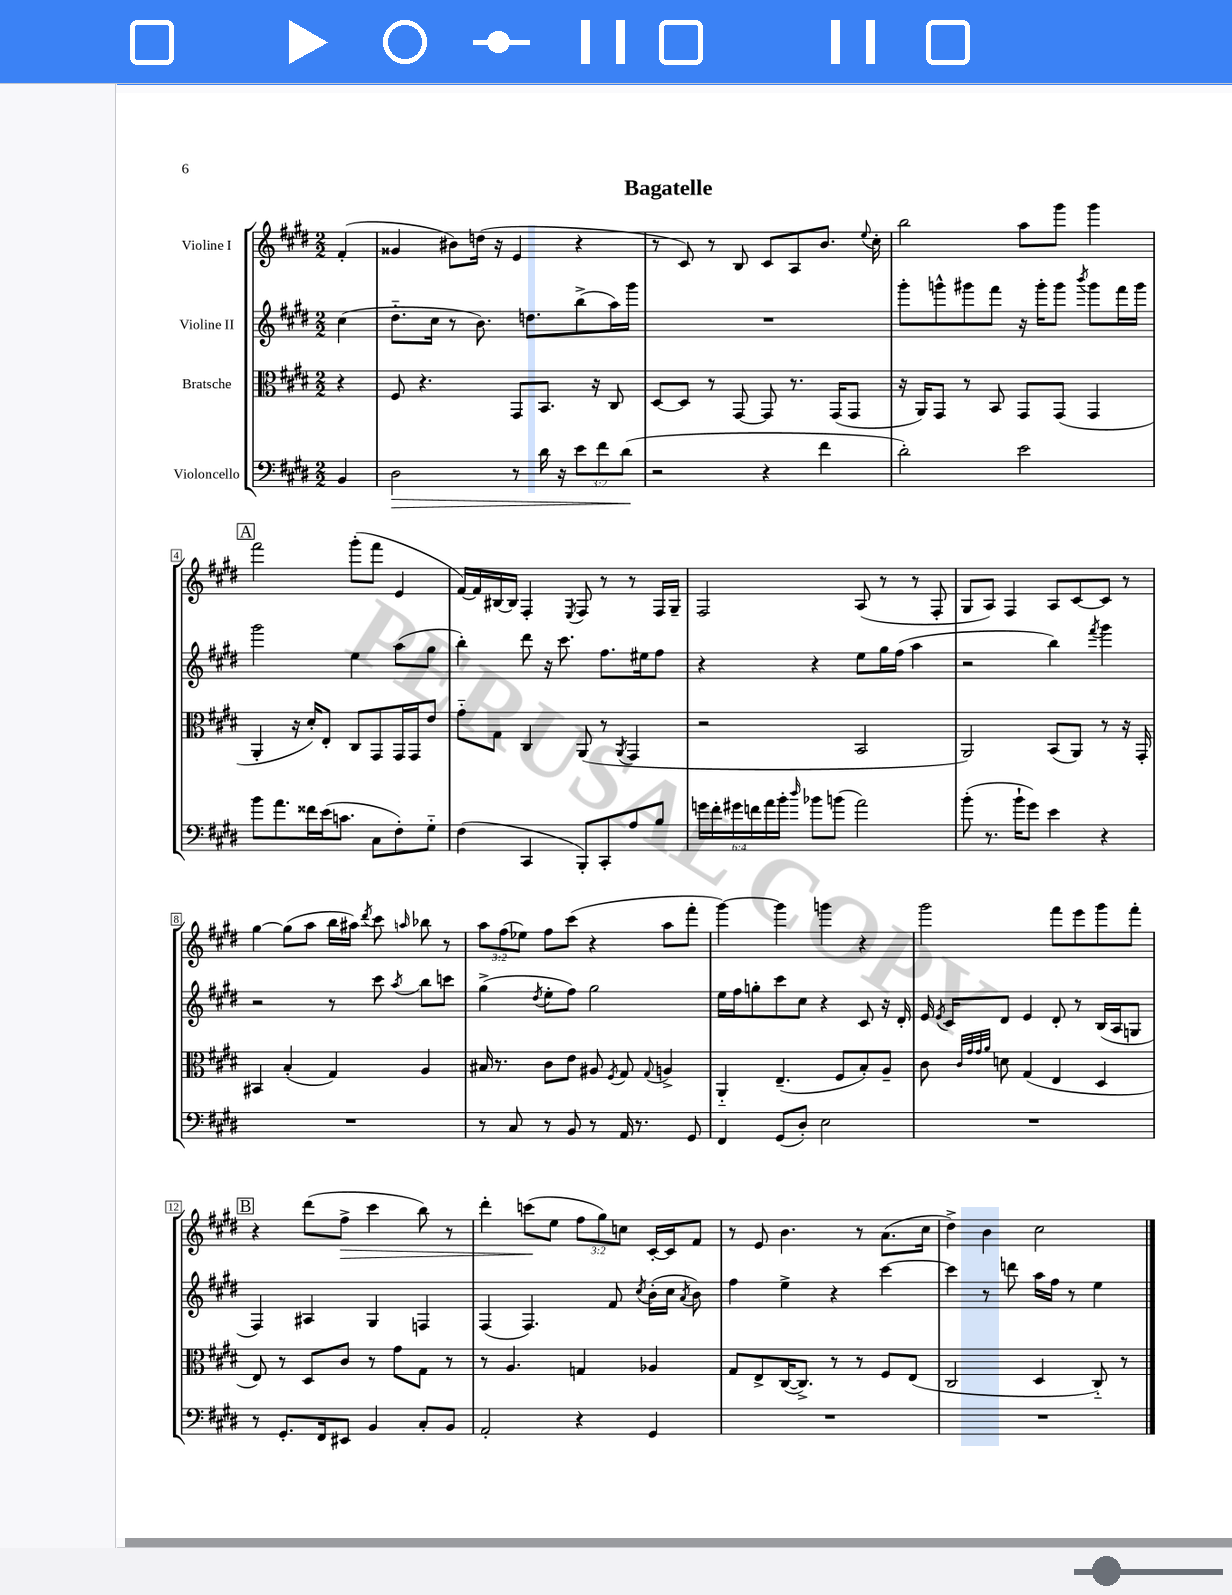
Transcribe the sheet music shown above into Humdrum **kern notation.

**kern	**kern	**kern	**kern
*staff4	*staff3	*staff2	*staff1
*clefF4	*clefC3	*clefG2	*clefG2
*k[f#c#g#d#]	*k[f#c#g#d#]	*k[f#c#g#d#]	*k[f#c#g#d#]
*M2/2	*M2/2	*M2/2	*M2/2
4BB	4r	(4cc#	(4f#'
=	=	=	=
2D#	8F#	8.dd#'~	4g##
.	4.r	.	.
.	.	16cc#	.
.	.	8r	8b#)
.	.	8.b)	(16dd
.	.	.	16r
8r	8GG#	.	4e
.	.	8.dd	.
16d#	8.BB	.	.
16r	.	.	.
12e	.	(8bb^	4r
.	16r	.	.
12f#	.	.	.
.	8C#	16aa)	.
(12d#	.	.	.
.	.	16ggg#	.
=	=	=	=
2r	[8D#	1r	8r
.	8D#]	.	8c#)
.	8r	.	8r
.	[8GG#	.	8B
4r	8GG#]	.	8c#
.	8.r	.	8A
4f#	.	.	8.b
.	(16GG#	.	.
.	8GG#	.	.
.	.	.	8qqee
.	.	.	16cc#'
=	=	=	=
2d#')	16r	8ggg#'	2bb
.	16AA)	.	.
.	8GG#	8ggg^^	.
.	8r	8ggg#	.
.	8BB	8fff#	.
2e	8GG#	16r	8aa
.	.	16ggg#'	.
.	(8GG#	8ggg#	8ggg#
.	.	8qbbb	.
.	4GG#	8ggg#	4ggg#
.	.	16fff#	.
.	.	16ggg#	.
=	=	=	=
8b	4AA'	2ggg#	2fff#
8.a	.	.	.
.	16r	.	.
16f##	16d#')	.	.
(16e	8E'	.	.
8.c	.	.	.
.	8C#	4ee	(8ggg#'
8C#	8GG#	.	8fff#
8F#')	16GG#	(8aa	4e
.	16GG#	.	.
8G#'~	8e	8gg#	.
=	=	=	=
(4F#	8g#'~	4bb')	[16f#)
.	.	.	16f#]
.	8G#	.	[16B#
.	.	.	16B#]
4CC#	4C#	8ddd#	4F#'
.	.	16r	.
.	.	8.ccc#	.
.	.	.	8qE
8BBB')	(8AA	.	8F#
8CC#'	8r	8.ff#	8r
.	8qAA	.	.
8A	4GG#	.	8r
.	.	16ee#	.
8B	.	8ff#	16F#
.	.	.	16G#~
=	=	=	=
24g	2r	4r	2F#
24f#'	.	.	.
24g#	.	.	.
24f	.	.	.
24a	.	.	.
24b'	.	.	.
16qqdd#	.	.	.
8b-	.	4r	.
(8b	.	.	.
2a)	2BB	8ee	(8A
.	.	16gg#	8r
.	.	(16ff#	.
.	.	4aa	8r
.	.	.	8F#'
=	=	=	=
(8b'	2AA)	2r	8G#
8.r	.	.	8A)
.	.	.	4F#
16b`	.	.	.
8g#)	.	.	.
4e	(8BB	4bb)	8A
.	8AA)	.	[8c#
.	.	8qfff#	.
4r	8r	4ggg#	8c#]
.	16r	.	8r
.	16GG#'	.	.
=	=	=	=
1r	4BB#	2r	[4gg#
.	(4B'	.	(8gg#]
.	.	.	8aa
.	4G#)	8r	16bb
.	.	.	16aa#)
.	.	.	8qddd#
.	.	8ccc#	8ccc#
.	.	8qaa	16qqaa
.	4A	8bb	8bb-
.	.	8ccc	8r
=	=	=	=
8r	16B#	(4gg#^	12aa
.	8.r	.	.
.	.	.	(12ff#
8C#	.	.	.
.	.	.	12ee-)
.	.	8qdd#	.
8r	8c#	8ee'	8ff#
8BB	8e	8ff#)	(8ccc#
8r	8A#	2gg#	4r
.	8qF#	.	.
16AA	8G#	.	.
8.r	.	.	.
.	8qqG#	.	.
.	4A^	.	8aa
8GG#	.	.	8fff#'
=	=	=	=
4FF#	4AA'~	16ee	[4ggg#)
.	.	16ff#	.
.	.	8gg'	.
(8GG#	(4.E~	8ccc#	4ggg#]
8D#')	.	8cc#	.
2E	.	4r	4ggg
.	8F#	.	.
.	8B')	8c#	4r
.	8A~	16r	.
.	.	16d#'	.
=	=	=	=
1r	8c#	16e	2ggg#
.	.	8qe	.
.	.	16c#	.
.	32qqc#	.	.
.	32qqg#	.	.
.	32qqg#	.	.
.	32qqa	.	.
.	8d	8d#	.
.	(4G#	4e	.
.	4E	8d#'	8fff#
.	.	8r	8eee
.	4D#	(16B	8ggg#
.	.	16A	.
.	.	8G	8fff#'
=	=	=	=
8r	8E)	4F#)	4r
8.GG#'	8r	.	.
.	8D#	4A#	(8ddd#
16FF#	.	.	.
8EE#	8c#	.	8ff#^
4BB	8r	4G#	4ccc#
.	8g#	.	.
8C#'	8G#	4F	8bb)
8BB	8r	.	8r
=	=	=	=
2AA'	8r	(4F#	4ddd#'
.	4.A	.	.
.	.	4.F#)	(8ccc
.	.	.	8ee
4r	4G	.	12ff#
.	.	.	12gg#)
.	.	8f#	.
.	.	.	12cc
.	.	8qcc#	.
4GG#	4A-	(16b'	[16c#'
.	.	16cc#	16c#]
.	.	8qa	.
.	.	8b)	8f#
=	=	=	=
1r	8G#	4ff#	8r
.	8E^	.	8e
.	([16C#	4ee^	4.b
.	8.C#^])	.	.
.	8r	4r	.
.	8r	.	8r
.	8F#	[4ccc#	(8.a
.	(8E	.	.
.	.	.	16cc#
=	=	=	=
1r	2C#	4ccc#]	4dd#^)
.	.	8r	4b
.	.	8ddd	.
.	4D#	16aa	2cc#
.	.	16ff#	.
.	.	8r	.
.	8C#'~)	4ee	.
.	8r	.	.
==	==	==	==
*-	*-	*-	*-
